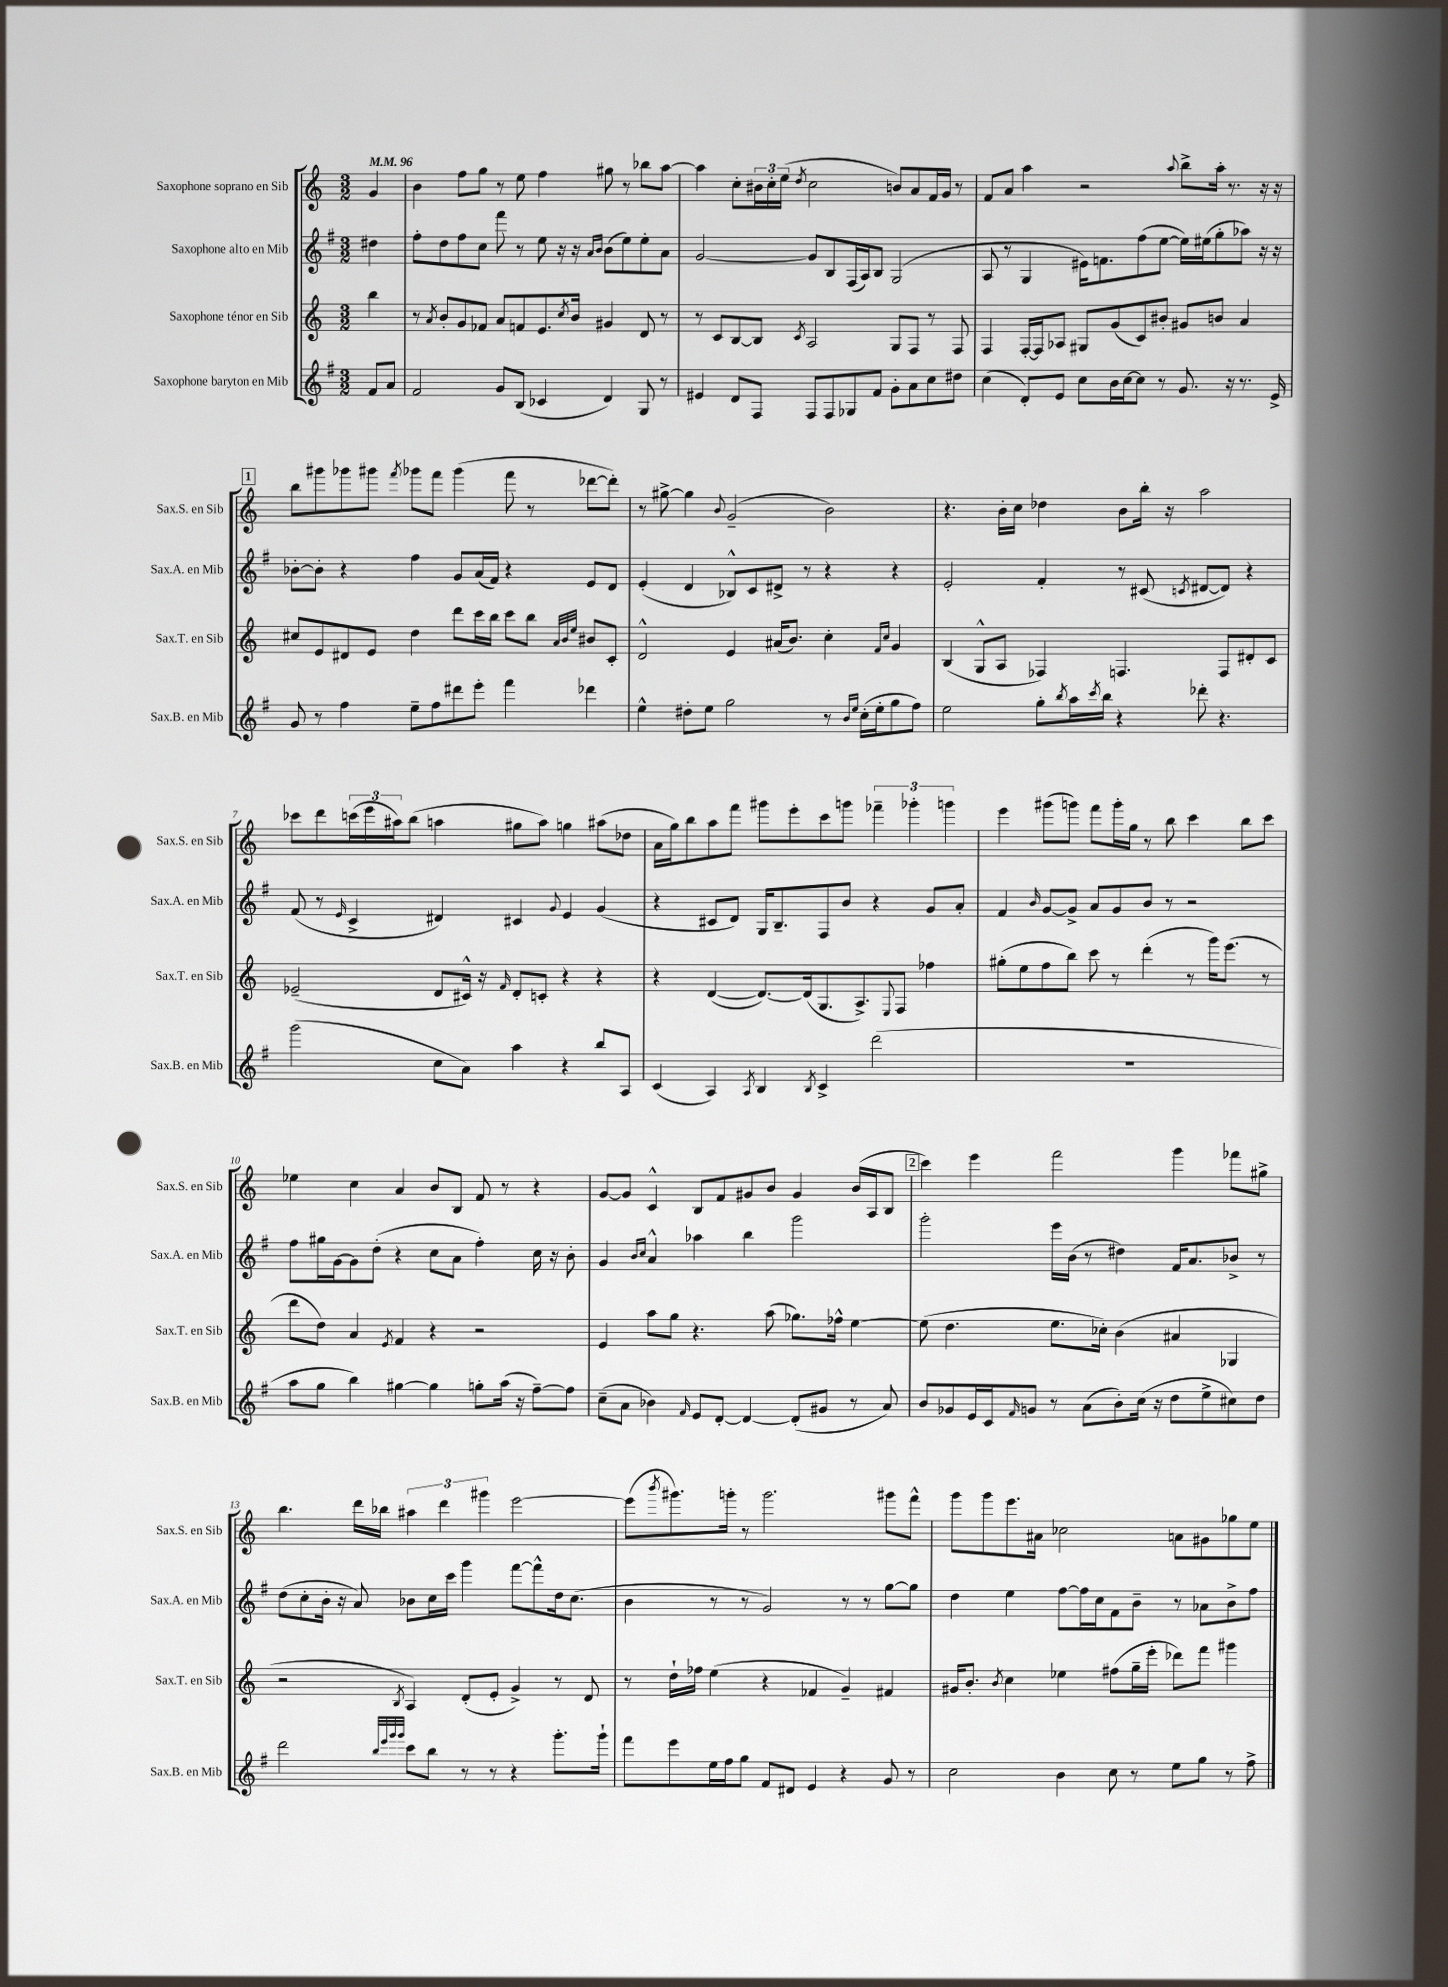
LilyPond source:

<<
\new StaffGroup <<
\new Staff = "s0" \with { instrumentName = "Saxophone soprano en Sib" shortInstrumentName = "Sax.S. en Sib" } {
    \clef treble \key c \major \numericTimeSignature \time 3/2 \partial 4 \tempo 4 = 96
    g'4 |
    b'4 f''8 g''8 r8 e''8 f''4 gis''8 r8 bes''8 a''8~ |
    a''4 c''8-. \tuplet 3/2 { bis'16 c''16-. e''16( } \acciaccatura { d''8 } c''2 b'8) a'8 f'16 g'16 r8 |
    f'8 a'8 a''4 r2 \appoggiatura { a''8 } b''8-> a''16-. r8. r16 r16 |
    \mark \markup { \box "1" } b''8 gis'''8 ges'''8 gis'''8 \acciaccatura { f'''8 } ges'''8 f'''8 ges'''4( f'''8 r8 des'''8~ des'''8-.) |
    r8 gis''8~-> gis''4 \appoggiatura { b'8 } g'2--( b'2) |
    r4. b'16-. c''16 des''4 b'8 b''16-. r16 a''2 |
    ces'''8 d'''8 \tuplet 3/2 { c'''16( e'''16 ais''16) } b''8( a''4 gis''8 a''8) g''4 ais''8( des''8 |
    a'16 g''16) b''8 a''8 f'''8 gis'''8 e'''8-. c'''8 g'''8 \tuplet 3/2 { fes'''4-- ges'''4-. g'''4 } |
    e'''4 gis'''8( g'''8) f'''8 g'''16-. g''16 r8 b''8 c'''4 b''8 c'''8 |
    ees''4 c''4 a'4 b'8 b8 f'8 r8 r4 |
    g'8~ g'8 c'4-^ b8 f'8 gis'8 b'8 gis'4 b'16( a16 b8 |
    \mark \markup { \box "2" } c'''4) e'''4 f'''2 g'''4 fes'''8 gis''8-> |
    b''4. d'''16 bes''16 \tuplet 3/2 { ais''4 d'''4 gis'''4 } e'''2~ |
    e'''8( \acciaccatura { b'''8 } gis'''8.) g'''16-. r8 g'''2. gis'''8 f'''8-^ |
    g'''8 g'''8 e'''8. ais'16 ces''2 a'8 gis'8 ges''8 e''8 \bar "|." |
}
\new Staff = "s1" \with { instrumentName = "Saxophone alto en Mib" shortInstrumentName = "Sax.A. en Mib" } {
    \clef treble \key g \major \numericTimeSignature \time 3/2 \partial 4
    dis''4 |
    fis''8-. d''8 fis''8 c''8 fis'''8 r8 e''8 r16 r16 \grace { a'16 b'16 } b'8( e''8) e''8-. a'8 |
    g'2~ g'8 b8 fis16( a16) b8 g2( |
    a8 r8 g4 eis'16) f'8. fis''8( e''8~ e''16) eis''16( g''8-. aes''8) r16 r16 |
    \mark \markup { \box "1" } bes'8~-. bes'8-. r4 fis''4 g'8 a'16( fis'16) r4 e'8 d'8 |
    e'4-.( d'4 bes8-^) c'8 dis'8-> r8 r4 r4 |
    e'2-. fis'4-. r8 cis'8( \acciaccatura { c'8 } dis'8~ dis'8) r4 |
    fis'8( r8 \grace { e'16 } c'4-> dis'4) cis'4 \appoggiatura { g'8 } e'4 g'4( |
    r4 cis'8 d'8) g16 b8.-- fis8 b'8 r4 g'8 a'8-. |
    fis'4 \grace { b'16 } g'8~ g'8-> a'8 g'8 b'8 r8 r2 |
    fis''8 gis''16 g'16~ g'8 d''8-.( r4 c''8 a'8 fis''4-.) c''16 r16 b'8-. |
    g'4 \grace { b'16 c''16 } a'4-^ aes''4 b''4 g'''2 |
    \mark \markup { \box "2" } g'''2-. e'''16 b'16( r8 dis''4) fis'16 a'8. bes'8-> r8 |
    d''8( c''8-. b'16-. r16 a'8) bes'8 c''16 c'''16 g'''4 fis'''8~ fis'''8-^ d''16 c''8.( |
    b'4 r8 r8 g'2) r8 r8 g''8~ g''8 |
    d''4 e''4 fis''8~ fis''16 c''16 fis'8 b'8-- r8 aes'8 b'8-> fis''8 \bar "|." |
}
\new Staff = "s2" \with { instrumentName = "Saxophone ténor en Sib" shortInstrumentName = "Sax.T. en Sib" } {
    \clef treble \key c \major \numericTimeSignature \time 3/2 \partial 4
    b''4 |
    r8 \acciaccatura { a'8 } b'8-. g'8 fes'8 a'8 f'8 e'8. \acciaccatura { c''8 } b'16 gis'4 d'8 r8 |
    r8 c'8 b8~ b8 \acciaccatura { c'8 } a2 g8 f8 r8 f8 |
    f4 f16~-. f16 aes8 gis8 g'8( c'8) bis'8-. gis'8 b'8 a'4 |
    \mark \markup { \box "1" } cis''8 e'8 dis'8 e'8 d''4 d'''8 c'''16 b''16 c'''8 b''8 \grace { a'32 b'32 e''32 } bis'8 c'8-. |
    d'2-^ e'4 ais'16( b'8.) c''4-. \grace { f'16 c''16 } g'4 |
    b4( g8-^ a8 fes4) f4. f8 dis'8-. c'8 |
    ees'2--( d'8 cis'16-^) r16 \grace { f'16 } d'8-. c'8-. r4 r4 |
    r4 d'4~( d'8.~) d'16( g8. a8.->) \appoggiatura { e8 } f8 fes''4 |
    gis''8-.( e''8 f''8 b''8) c'''8 r8 d'''4-.( r8 g'''16) e'''8.( r8 |
    d'''8 d''8) a'4 \acciaccatura { e'8 } f'4 r4 r2 |
    e'4 a''8 g''8 r4. a''8( ges''8.) fes''16-^ e''4~ |
    \mark \markup { \box "2" } e''8( d''4. e''8. ces''16-.) b'4( ais'4 ges4 |
    r2 \acciaccatura { b8 } a4) d'8-.( e'8-. g'4->) r8 d'8 |
    r8 d''16-! fes''16 e''4( r4 fes'4 g'4--) fis'4 |
    gis'16 b'8.-. \acciaccatura { b'8 } c''4 ees''4 fis''8( g''16-- e'''16-. des'''8) f'''8 gis'''4 \bar "|." |
}
\new Staff = "s3" \with { instrumentName = "Saxophone baryton en Mib" shortInstrumentName = "Sax.B. en Mib" } {
    \clef treble \key g \major \numericTimeSignature \time 3/2 \partial 4
    fis'8 a'8 |
    fis'2 g'8 b8( ces'4 d'4) g8 r8 |
    eis'4 d'8 fis8 fis8 fis8 ges8 fis'8 g'8-. a'8 c''8 dis''8 |
    c''4( d'8-.) e'8 c''8 b'16 c''16~ c''8 r8 g'8. r16 r8. e'16-> |
    \mark \markup { \box "1" } g'8 r8 fis''4 e''8-- fis''8 dis'''8 e'''8-. fis'''4 des'''4 |
    e''4-^ dis''8-. e''8 g''2 r8 \grace { b'16 e''16 } c''16-.( e''16-. g''8 fis''8) |
    e''2 g''8-. \acciaccatura { b''8 } a''16 \acciaccatura { c'''8 } b''16 r4 des'''8-. r4. |
    g'''2( c''8 a'8) a''4 r4 b''8 a8 |
    c'4( a4) \acciaccatura { a8 } b4 \acciaccatura { b8 } c'4-> d'''2( |
    R1. |
    a''8 g''8 b''4) gis''4~ gis''4 g''8-. a''16( r16 fis''8~--) fis''8 |
    c''8--( a'8 bes'4) \grace { fis'16 } e'8 d'8~-. d'4~ d'8-.( gis'8 r8 a'8) |
    \mark \markup { \box "2" } b'8 ges'8 e'16 c'16 \grace { fis'16 } g'8 r8 a'8( b'8-.) c''16( r16 d''8 e''8-> cis''8) d''8 |
    d'''2 \grace { b''32 e'''32 g'''32 g'''32 } c'''8 b''8 r8 r8 r4 g'''8.-. g'''16-! |
    fis'''8 e'''8 e''16 fis''16 g''8 fis'8 dis'8 e'4 r4 g'8 r8 |
    c''2 b'4 c''8 r8 e''8 g''8 r8 fis''8-> \bar "|." |
}
>>
>>
